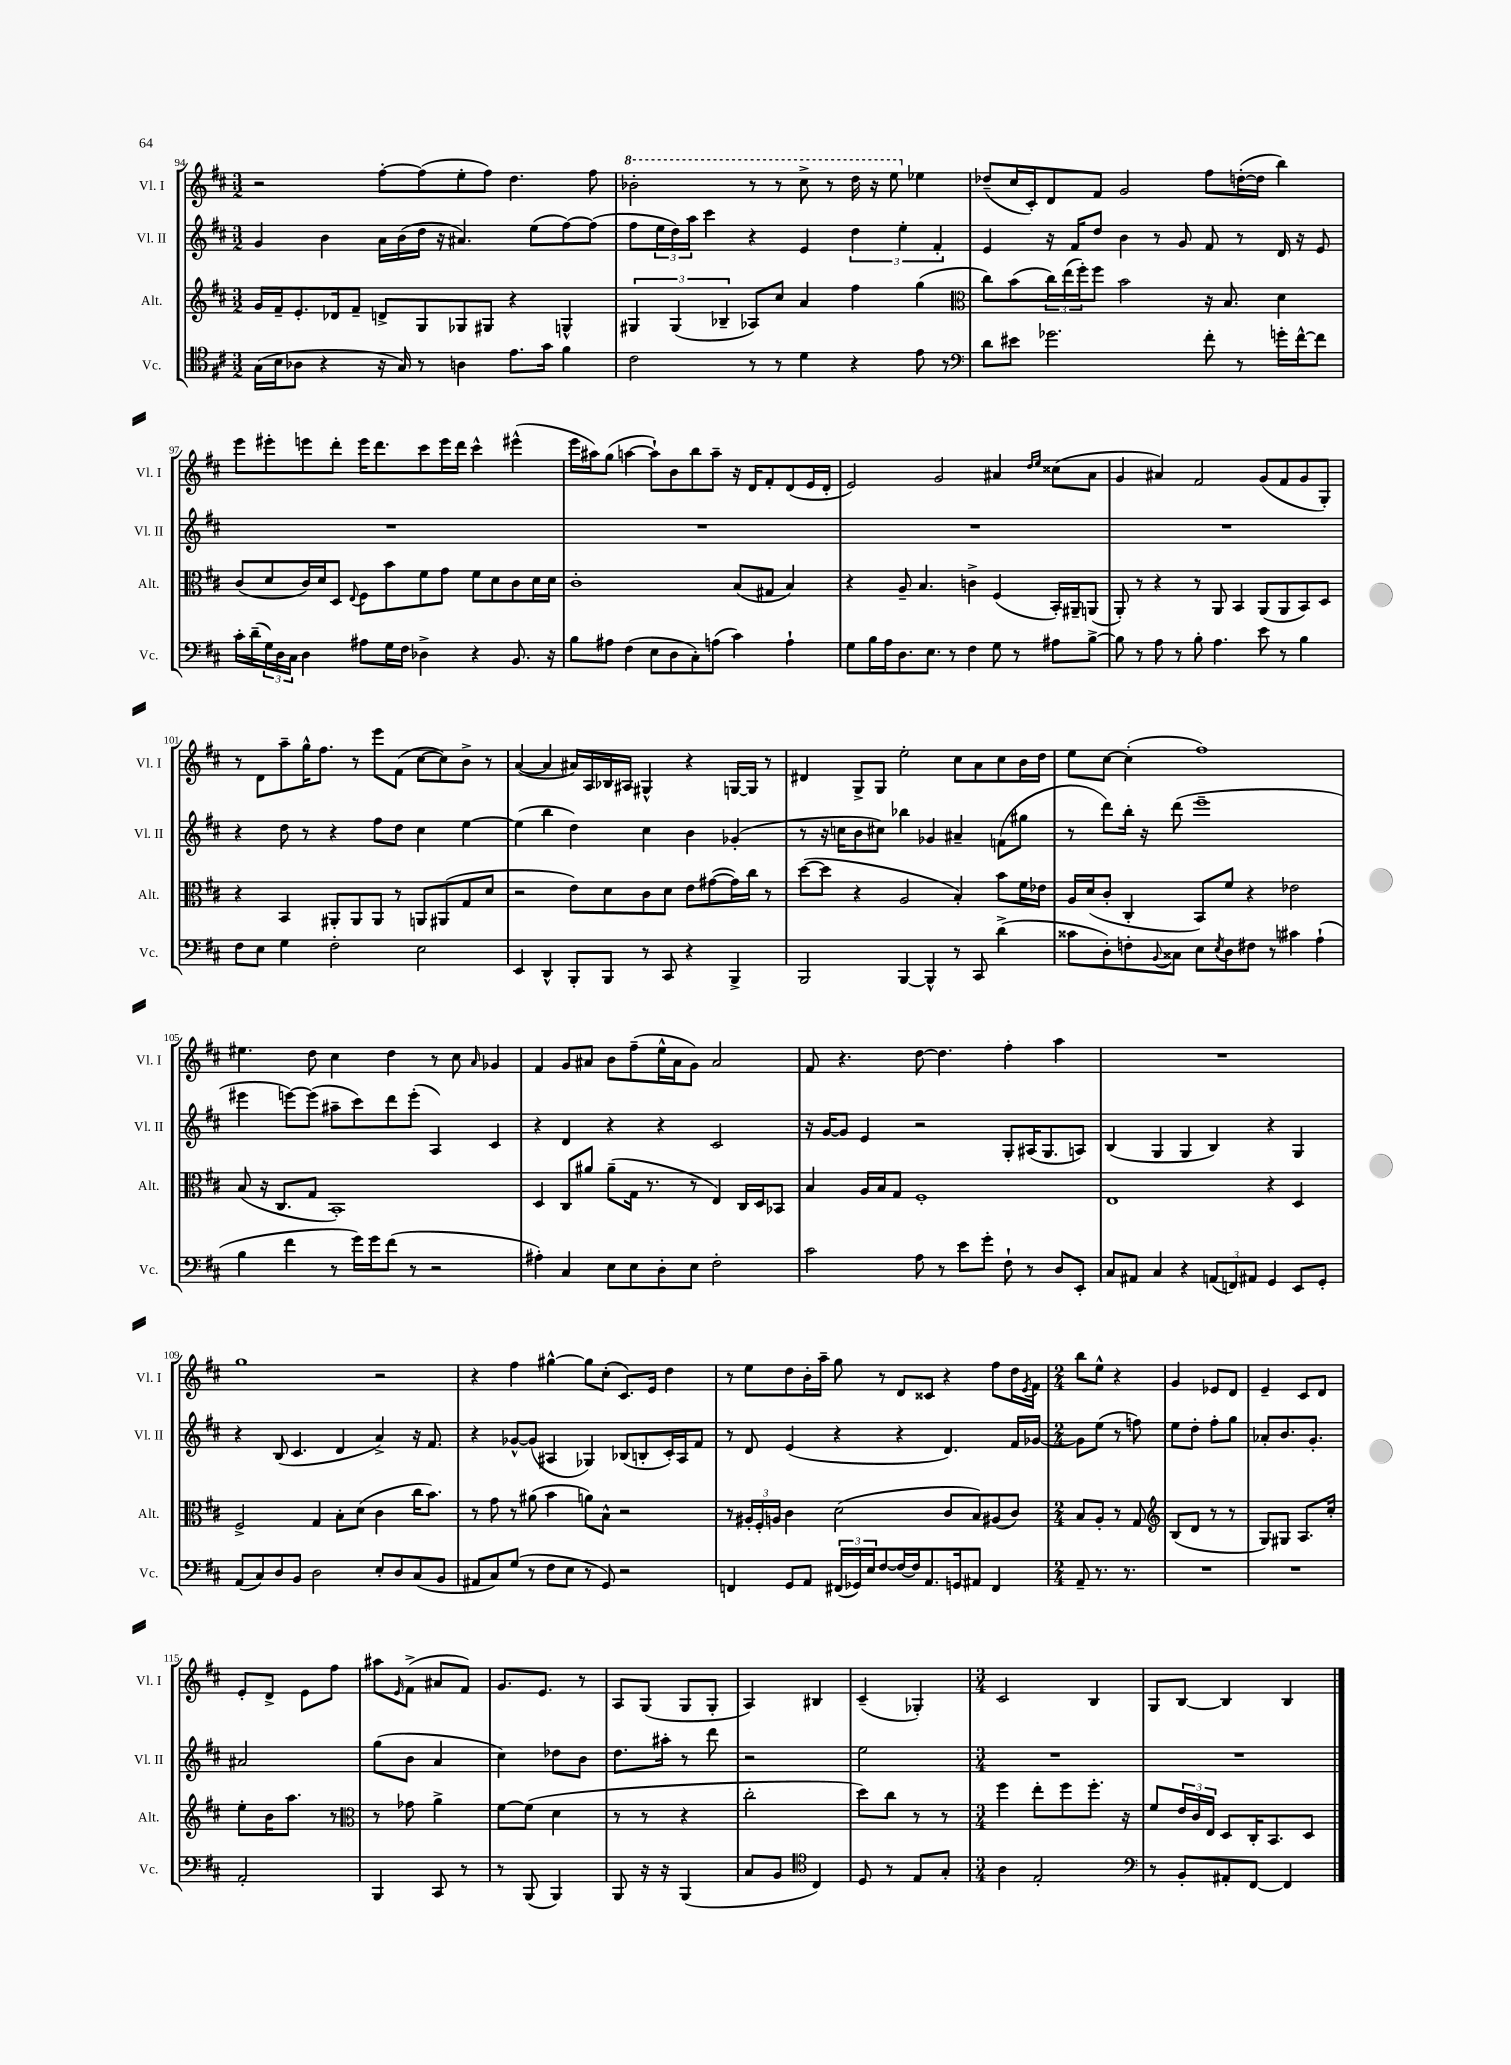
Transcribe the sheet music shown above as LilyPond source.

<<
\new StaffGroup <<
\new Staff = "s0" \with { instrumentName = "Vl. I" shortInstrumentName = "Vl. I" } {
    \clef treble \key d \major \numericTimeSignature \time 3/2
    r2 fis''8~-. fis''8( e''8-. fis''8) d''4. fis''8 |
    \ottava #1 bes''2-. r8 r8 cis'''8-> r8 d'''16 r16 e'''8 \ottava #0 ees''4 |
    des''8--( cis''16 cis'16-.) d'8 fis'8 g'2 fis''8 d''16~-.( d''16 b''4) |
    e'''8 eis'''8-. e'''8 d'''8-. e'''16 d'''8. cis'''8 e'''16 d'''16 cis'''4-^ eis'''4-^( |
    e'''16 ais''16) g''8( a''4~ a''8-!) b'8 b''8 a''8-- r16 d'16 fis'8-. d'8( e'16 d'16-. |
    e'2) g'2 ais'4 \grace { d''16 e''16 } cisis''8( ais'8 |
    g'4 ais'4) fis'2 g'8( fis'8 g'8 g8-.) |
    r8 d'8 a''8-- g''16-^ fis''8. r8 e'''8 fis'8( cis''8~ cis''8) b'8-> r8 |
    a'4~( a'4 ais'16) a16 bes16 ais16 gis4-^ r4 g16~ g16 r8 |
    dis'4 g8-> g8 e''2-. cis''8 a'8 cis''8 b'16 d''16 |
    e''8 cis''8~ cis''4-.( fis''1) |
    eis''4. d''8 cis''4 d''4 r8 cis''8 \grace { a'16 } ges'4 |
    fis'4 g'8 ais'8 b'8 fis''8--( e''16-^ ais'16 g'8) ais'2 |
    fis'8 r4. d''8~ d''4. fis''4-. a''4 |
    R1. |
    g''1 r2 |
    r4 fis''4 gis''4~-^ gis''8 cis''8-.( cis'8.) e'16 d''4 |
    r8 e''8 d''8 b'16-. a''16-- g''8 r8 d'8 cisis'8 r4 fis''8 d''16 \acciaccatura { e'8 } fis'16 |
    \numericTimeSignature \time 2/4 b''8 e''8-^ r4 |
    g'4 ees'8 d'8 |
    e'4-- cis'8 d'8 |
    e'8-. d'8-> e'8 fis''8 |
    ais''8 \grace { e'16 } fis'8->( ais'8 fis'8) |
    g'8. e'8. r8 |
    a8 g8( g8 g8-. |
    a4) bis4 |
    cis'4--( ges4-.) |
    \numericTimeSignature \time 3/4 cis'2 b4 |
    g8 b8~ b4 b4 \bar "|." |
}
\new Staff = "s1" \with { instrumentName = "Vl. II" shortInstrumentName = "Vl. II" } {
    \clef treble \key d \major \numericTimeSignature \time 3/2
    g'4 b'4 a'16 b'16( d''16 r16 ais'4.) e''8( fis''8~) fis''8( |
    fis''8 \tuplet 3/2 { e''16 d''16) a''16 } cis'''4 r4 e'4 \tuplet 3/2 { d''4 e''4-. fis'4-. } |
    e'4 r16 fis'16 d''8 b'4 r8 g'8 fis'8 r8 d'16 r16 e'8 |
    R1. |
    R1. |
    R1. |
    R1. |
    r4 d''8 r8 r4 fis''8 d''8 cis''4 e''4~ |
    e''4( b''4 d''4) cis''4 b'4 ges'4-.( |
    r8 r16 c''16 b'8 cis''8) bes''4 ges'4 ais'4-- f'8( gis''8 |
    r8 d'''8) b''16-. r16 d'''8( e'''1-- |
    eis'''4 e'''8~) e'''8( ais''8-- cis'''8) d'''8 e'''8-.( a4) cis'4 |
    r4 d'4 r4 r4 cis'2 |
    r16 g'16~ g'8 e'4 r2 g8-. ais16( g8. a8) |
    b4( g4 g4 b4) r4 g4 |
    r4 b8( cis'4. d'4 a'4->) r16 fis'8. |
    r4 ges'8~-^ ges'8( ais4 ges4) bes8( b8-. cis'16-.) ais16 fis'8 |
    r8 d'8 e'4( r4 r4 d'4.) fis'16 ges'16~ |
    \numericTimeSignature \time 2/4 ges'8 e''8( r8 f''8) |
    e''8 d''8-. fis''8-. g''8 |
    aes'8-. b'8. g'8.-. |
    ais'2 |
    g''8( b'8 a'4 |
    cis''4) des''8 b'8 |
    d''8. ais''16-. r8 d'''8 |
    r2 |
    e''2 |
    \numericTimeSignature \time 3/4 R2. |
    R2. \bar "|." |
}
\new Staff = "s2" \with { instrumentName = "Alt." shortInstrumentName = "Alt." } {
    \clef treble \key d \major \numericTimeSignature \time 3/2
    g'16 fis'16-- e'8.-. des'16 fis'8-- d'8-> g8 ges8 gis8 r4 g4-^ |
    \tuplet 3/2 { gis4 gis4( bes4-- } aes8) cis''8 a'4 fis''4 g''4( |
    \clef alto cis''8) b'8( \tuplet 3/2 { cis''16) e''16( fis''16-.) } fis''8 b'2 r16 b8. d'4 |
    cis'8( d'8 cis'16) d'16 d8 \appoggiatura { e8 } fis8 b'8 fis'8 g'8 fis'8 d'8 cis'8 d'16 d'16 |
    cis'1-. b8( gis8 b4) |
    r4 a8-- b4. c'4-> fis4( b,16-.) ais,16-- a,8( |
    a,8-.) r8 r4 r8 a,8 b,4 a,8( a,8 b,8) d8 |
    r4 b,4 ais,8-. ais,8 ais,8 r8 a,8 ais,8( g8 d'8 |
    r2 e'8) d'8 cis'8 d'8 e'8 gis'8~( gis'16) cis''16 r8 |
    d''8~( d''8 r4 a2 b4-.) b'8 fis'16 ees'16 |
    a16 d'16( cis'8-. cis4-. b,8) fis'8 r4 ees'2 |
    b8( r16 cis8. g8 b,1-.) |
    d4 cis8 ais'8 ais'8--( g16 r8. r8 e4) cis16 d16 bes,8 |
    b4 a16 b16 g8 fis1-. |
    e1 r4 d4 |
    fis2-> g4 b8-. d'8( cis'4 cis''16 b'8.) |
    r8 g'8 r8 ais'8( b'4 a'8) b8-^ r2 |
    r8 \tuplet 3/2 { ais16-. fis16-. a16 } cis'4 d'2( cis'8 b8) ais8( cis'8) |
    \numericTimeSignature \time 2/4 b8 a8-. r8 g8 |
    \clef treble b8( d'8 r8 r8 |
    g8) gis8 a8. cis''16-. |
    e''8-. b'16 a''8. r8 |
    \clef alto r8 ges'8 a'4-> |
    fis'8~ fis'8( d'4 |
    r8 r8 r4 |
    cis''2-. |
    d''8) cis''8 r8 r8 |
    \numericTimeSignature \time 3/4 fis''4 e''8-. fis''8 fis''8.-. r16 |
    fis'8 \tuplet 3/2 { e'16 cis'16 e16 } d8 cis16-. b,8. d8 \bar "|." |
}
\new Staff = "s3" \with { instrumentName = "Vc." shortInstrumentName = "Vc." } {
    \clef tenor \key d \major \numericTimeSignature \time 3/2
    g16( b16 aes8 r4 r16 g16) r8 a4 e'8. g'16 fis'4 |
    cis'2 r8 r8 d'4 r4 e'8 r8 |
    \clef bass d'8 eis'8 ges'2. fis'8-. r8 g'16-. fis'16~-^ fis'8 |
    cis'16-. d'16--( \tuplet 3/2 { g16) d16 cis16 } d4 ais8 g16 fis16 des4-> r4 b,8. r16 |
    b8 ais8 fis4( e8 d8 cis8-.) a8( cis'4) a4-! |
    g8 b16 a16 d8. e8. r8 fis4 g8 r8 ais8 b8~-> |
    b8 r8 a8 r8 b8-. a4. e'8 r8 b4 |
    fis8 e8 g4 fis2-. e2 |
    e,4 d,4-^ b,,8-. b,,8 r8 cis,8 r4 b,,4-> |
    b,,2 b,,4~ b,,4-^ r8 cis,8 d'4->( |
    cisis'8 d8-.) f8-. \appoggiatura { b,8 } cisis8 e8 \acciaccatura { e8 } d8 fis8 r8 cis'4 a4-!( |
    b4 fis'4 r8 g'16) g'16 fis'8( r8 r2 |
    ais4-.) cis4 e8 e8 d8-. e8 fis2-. |
    cis'2 a8 r8 e'8 g'8-. fis8-! r8 d8 e,8-. |
    cis8 ais,8 cis4 r4 \tuplet 3/2 { a,8( f,8) ais,8 } g,4 e,8 g,8-. |
    a,8( cis8) d8 b,8 d2 e8-. d8 cis8( b,8 |
    ais,8 cis8) g8( r8 fis8 e8 r8 g,8) r2 |
    f,4 g,8 a,8 \tuplet 3/2 { fis,16( ges,16) e16 } fis8~ fis16~ fis16 a,8. g,16 ais,8 fis,4 |
    \numericTimeSignature \time 2/4 a,8-- r8. r8. |
    R2 |
    R2 |
    a,2-. |
    b,,4 cis,8 r8 |
    r8 b,,8( b,,4) |
    b,,8 r16 r16 b,,4( |
    cis8 b,8 \clef tenor cis4) |
    d8 r8 e8 g8-. |
    \numericTimeSignature \time 3/4 a4 e2-. |
    \clef bass r8 b,8-. ais,8-. fis,8~ fis,4 \bar "|." |
}
>>
>>
\layout { \context { \Score currentBarNumber = #94 } }
